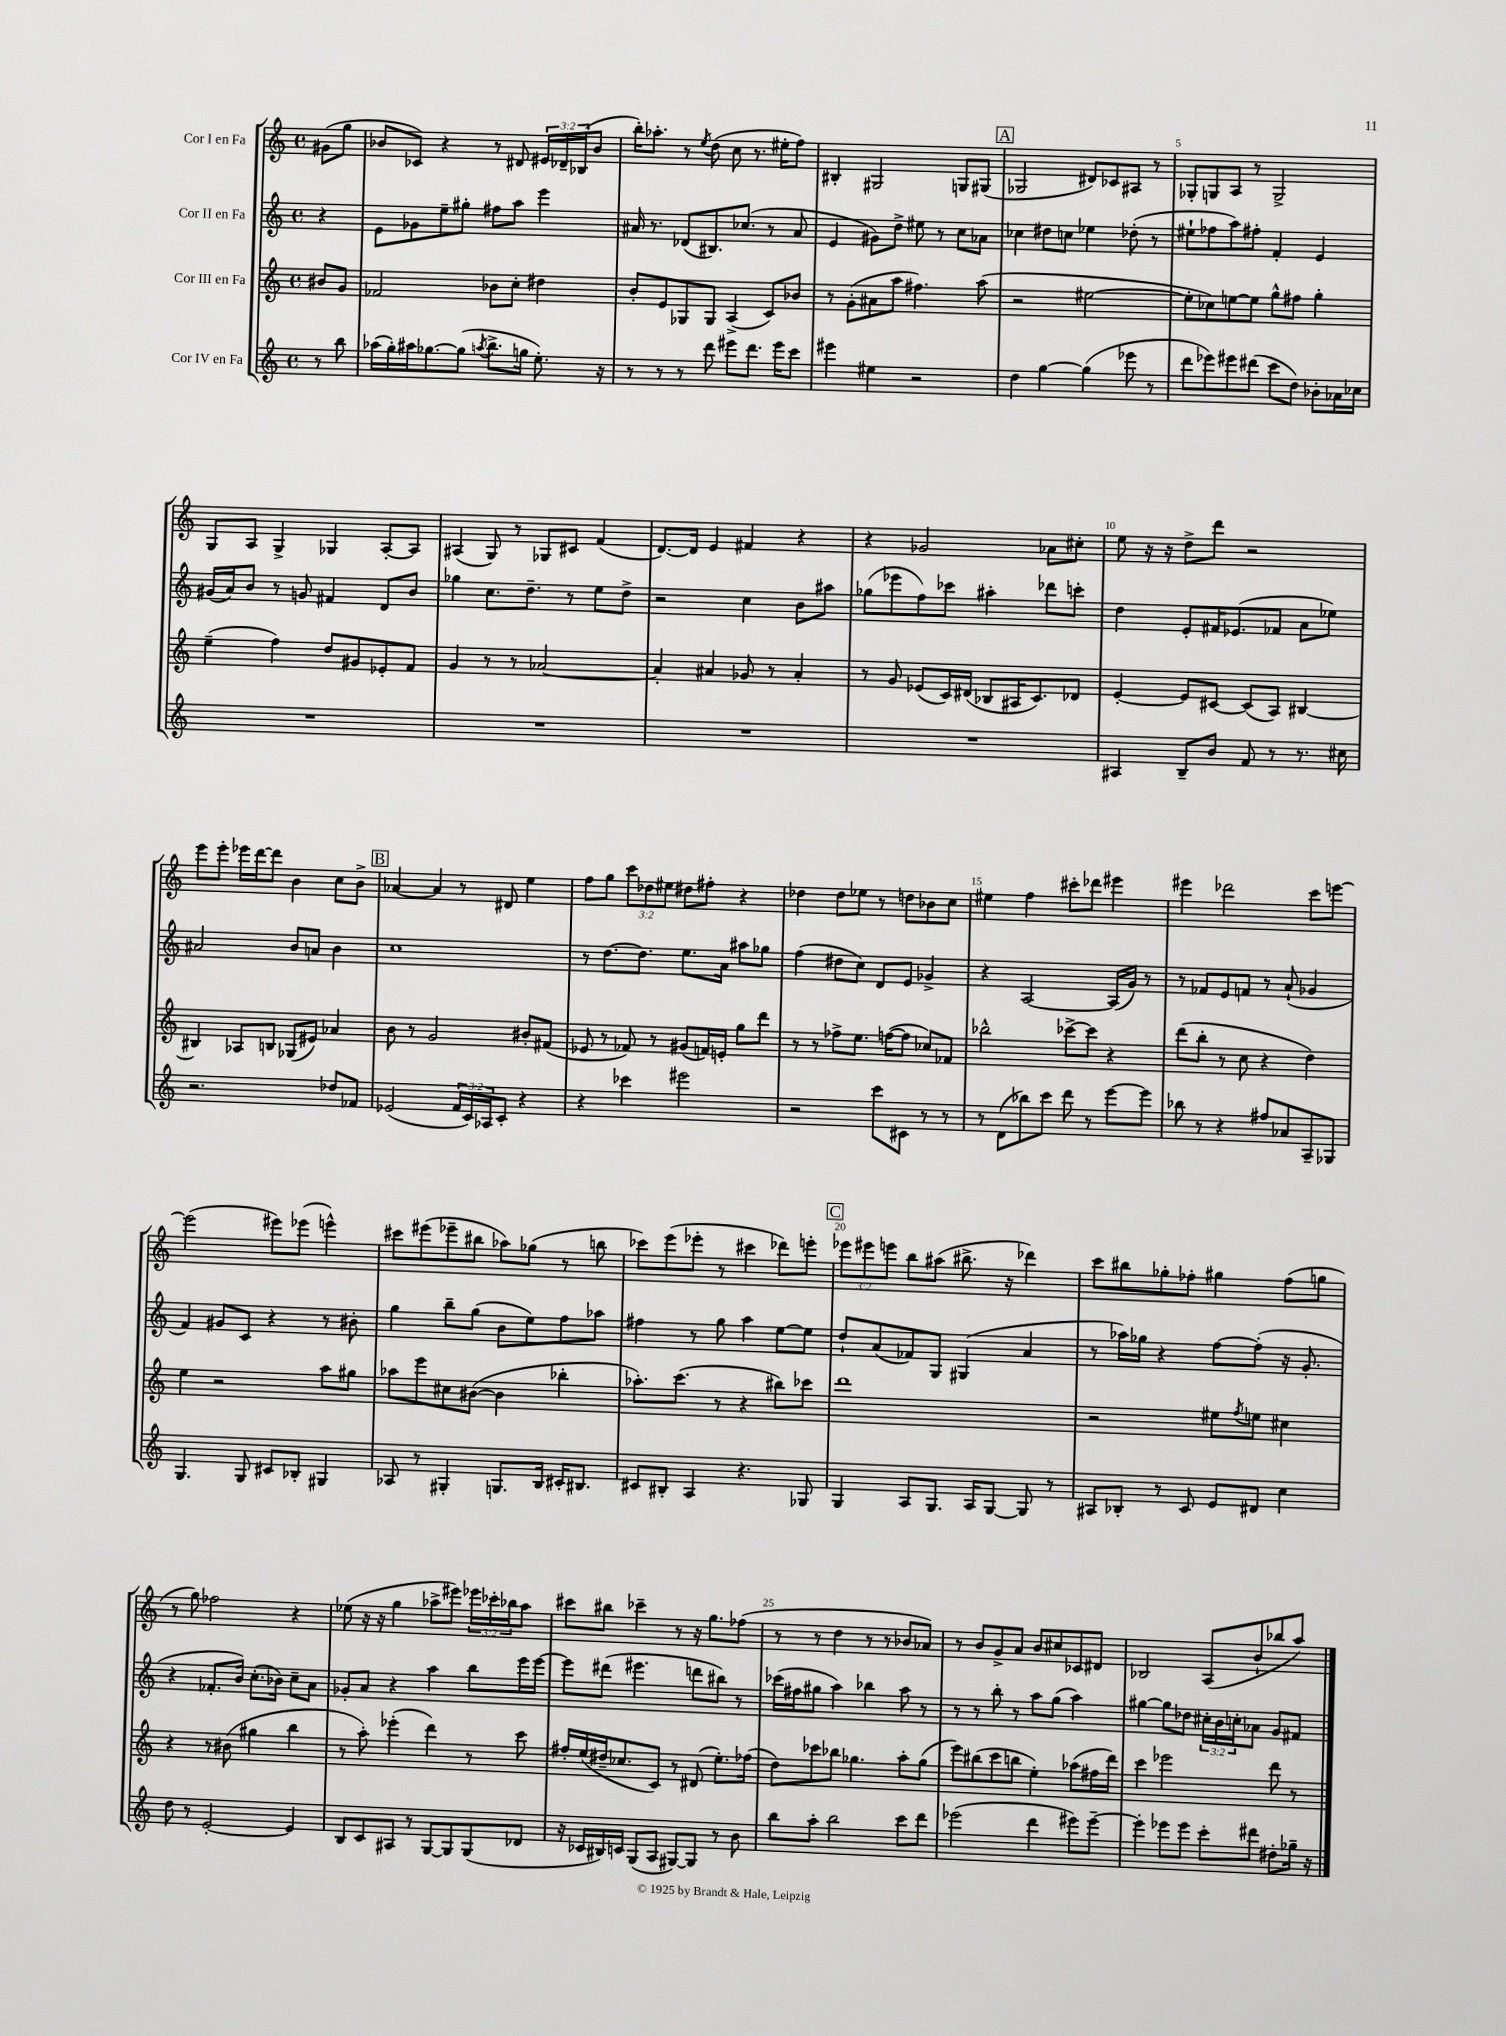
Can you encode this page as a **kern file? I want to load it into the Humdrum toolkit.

**kern	**kern	**kern	**kern
*part4	*part3	*part2	*part1
*staff4	*staff3	*staff2	*staff1
*I"Cor IV en Fa	*I"Cor III en Fa	*I"Cor II en Fa	*I"Cor I en Fa
*clefG2	*clefG2	*clefG2	*clefG2
*k[]	*k[]	*k[]	*k[]
*M4/4	*M4/4	*M4/4	*M4/4
*met(c)	*met(c)	*met(c)	*met(c)
=	=	=	=
8r	8b#X/L	4r	(8g#X\L
8bb\	8g/J	.	8gg\J
=1	=1	=1	=1
(16aa-X\LL	2f-X/	8e\L	8b-X/L
16gg'\)	.	.	.
16aa#X\J	.	8g-X\	8c-X/J)
[8.gg-X\	.	.	.
.	.	8ee~\	4r
(8gg-\J]	.	8gg#X'\J	.
8qaan/	.	.	.
8.bb^\L	8b-X\L	8ff#X\L	8r
.	8cc'\J	8aa\J	8d#X/
16ggn\Jk	.	.	.
8.ee'\)	4dd#X\	4eee\	24e#X/LL
.	.	.	24d-X~/
.	.	.	(24B-X/J
.	.	.	8b-/J
16r	.	.	.
=2	=2	=2	=2
8r	8b'/L	16a#X/	16bb'\KL)
.	.	8.r	8.aa-X'\J
8r	8e/	.	.
8r	8G-X/	(8d-X/L	8r
.	.	.	8qee/
8ddd\	8G-/J	8.B#X/)	(8dd\
8eee#X\L	(4A^/	.	8cc\
.	.	(8.cc-X/J	.
8.ddd\J	.	.	8.r
.	8c/L)	8r	.
16eee#\KL	.	.	16ee#X'\KL
8ccc\J	8b-X/J	8a#/	8ff\J)
=3	=3	=3	=3
4eee#X\	8r	4e/	4B#X'/
.	(8g'\L	.	.
4ee#X\	8a#X\	8g#X\L)	2G#X/
.	8aa\J	8dd^\J	.
2r	4.ff#X\)	8ee#X\	.
.	.	8r	.
.	.	8cc\L	8Gn/L
.	(8aa\	8a-X\J	(8G#X/J
!!LO:REH:place=s1:t=A
=4	=4	=4	=4
4dd\	2r	4cc-X\	2G-X/
[4gg\	.	8dd#X\L	.
.	.	8ccn\J	.
(4gg\]	[2ee#X\	4ee-X\	8d#X/L)
.	.	.	8c-X/
8eee-X\	.	(8dd-X'\	8A#X/J
8r	.	8r	8r
=5	=5	=5	=5
8ddd\L	8ee#'\L]	8ee#X`\L	8G-X'/L
8eee-X\)	8cc-X\)	8ff-X\	8Gn/
8eee#X\	[8een\	8aa\)	8A/J
(8ddd#X\J	8ee\J]	8ff#X'\J	8r
8ccc\L	8gg^^\L	4f'/	2G^/
8dd\J)	8ff#X\J	.	.
8b-X'\L	4gg'\	4e/	.
16a-X\L	.	.	.
16cc-X\JJ	.	.	.
!!LO:LB:g=z
=6	=6	=6	=6
1r	(4ee~\	(16g#X/LL	8G/L
.	.	16a/J)	.
.	.	8b/J	8A/J
.	4ff\)	8r	4G^/
.	.	8gn/	.
.	8dd/L	4f#X/	4G-X/
.	8g#X/	.	.
.	8e-X'/	8d/L	[8A'/L
.	8f/J	8b/J	8A/J]
=7	=7	=7	=7
1r	4g/	4gg-X\	(4A#X/
.	8r	8.cc\L	8G/)
.	8r	.	8r
.	.	8.dd~\J	.
.	[2a-X/	.	8G-X/L
.	.	8r	8c#X/J
.	.	8ee\L	(4f/
.	.	8dd^\J	.
=8	=8	=8	=8
1r	4a-'/]	2r	[8.d/L)
.	.	.	16d/Jk]
.	4a#X/	.	4e/
.	8g-X/	4cc\	4f#X/
.	8r	.	.
.	4a#'/	8b\L	4r
.	.	8aa#X\J	.
=9	=9	=9	=9
1r	8r	(8gg-X\L	4r
.	8g/	8eee-X\	.
.	(8e-X/L	8ff\)	2g-X/
.	16c/L)	8ccc-X\J	.
.	(16d#X/JJ	.	.
.	8B-X/L	4aa#X'\	.
.	16A#X/K	.	.
.	8.c/)	.	.
.	.	8ddd-X\L	8a-X\L
.	8d-X/J	8cccn'\J	8cc#X'\J
=10	=10	=10	=10
4A#X/	[4e'/	4dd\	8ee\
.	.	.	16r
.	.	.	16r
8B~/L	8e/L]	8e'/L	8dd^\L
8b/J	[8c#X/J	16f#X/K	8ddd\J
.	.	(8.e-X/	.
8f/	(8c#/L]	.	2r
8r	8A/J)	8f-X/J	.
8.r	[4B#X/	8a\L	.
.	.	8ee-X\J)	.
16cc#X\	.	.	.
!!LO:LB:g=z
=11	=11	=11	=11
2.r	4B#X/]	2a#X/	8eee\L
.	.	.	8eee'\J
.	8A-X/L	.	16eee-X\LL
.	.	.	[16ddd\J
.	8Bn/J	.	8ddd\J]
.	(8G-X/L	8b/L	4b\
.	8e#X/J)	8an/J	.
8dd-X/L	4a-X/	4b\	8cc\L
8f-X/J	.	.	8b^\J
!!LO:REH:place=s1:t=B
=12	=12	=12	=12
(2e-X/	8b\	1cc	[4a-X/
.	8r	.	.
.	2g/	.	4a-/]
24f/LL	.	.	8r
24c/)	.	.	.
24A-X/J	.	.	.
8c'/J	.	.	8d#X/
4r	8b#X'/L	.	4ee\
.	(8f#X/J	.	.
=13	=13	=13	=13
4r	8e-X/	8r	8ff\L
.	8r	[8.dd\L	8gg\J
4ccc-X\	8f-X/)	.	12ccc\L
.	.	8.dd\J]	.
.	.	.	12dd-X\
.	8r	.	.
.	.	.	12ee#X\J
2eee#X\	(8g#X/L	8.ee\L	8dd#X\L
.	16fn/L)	.	8ff#X'\J
.	16en'/JJ	16a\Jk	.
.	8gg\L	8aa#X\L	4r
.	8ddd\J	8gg-X\J	.
=14	=14	=14	=14
2r	8r	(4ff\	4dd-X\
.	8r	.	.
.	8ff-X^\L	8dd#X\L	8dd-\L
.	8.ee\J	8cc\J)	8ee-X\J
8ccc\L	.	8d/L	8r
.	([16ffn\KL	.	.
8c#X\J	8ff\J]	8e/J	8ddn\L
8r	8cc-X/L)	4g-X^/	8b-X\
8r	8f-X/J	.	8cc\J
=15	=15	=15	=15
8r	2bb-X^^\	4r	4ee#X\
(8d\L	.	.	.
8bb-X\)	.	[2A/	4ff\
8ccc\J	.	.	.
8ddd\	[8ccc-X^\L	.	8ccc#X'\L
8r	8ccc-\J]	.	8ddd-X\J
[8eee\L	4r	(16A/LL]	4eee#X\
.	.	16g/JJ)	.
8eee\J]	.	8r	.
=16	=16	=16	=16
8bb-X\	(8ddd\L	8r	4eee#X\
8r	8bb'\J	8f-X/L	.
4r	8r	8e/	2ddd-X\
.	8cc\	8fn/J	.
8ff#X/L	4r	8r	.
8a-X/	.	(8a`/	.
8A~/	4dd\)	4g-X/	8ccc\L
8G-X/J	.	.	[8eeen\J
!!LO:LB:g=z
=17	=17	=17	=17
4.G/	4ee\	4f/)	(2eee\]
.	2r	8g#X/L	.
8G/	.	8c/J	.
8c#X/L	.	4r	8eee#X\L)
8B-X'/J	.	.	(8eee-X\J
4G#X/	8aa\L	8r	4eeen^^\)
.	8gg#X\J	8b#X'\	.
=18	=18	=18	=18
8A-X/	8aa-X\L	4gg\	8ccc#X\L
8r	8eee\	.	(8eee#X\
4G#X'/	8cc#X\	8bb~\L	8eee-X~\
.	([8b#X\J	(8gg\J	8bb#X\J
8.Gn/L	4b#\]	8b\L	8aa-X\L)
.	.	8ee\)	(8gg-X\J
16B/Jk	.	.	.
16c#X'/KL	4bb-X'\	8ff\	8r
8.B#X/J	.	.	.
.	.	8aa-X\J	8bbn\
=19	=19	=19	=19
8c#X/L	8.aa-X'\L)	4ff#X\	8ccc-X\L)
8B#X'/J	.	.	(8eee\
.	(8.ccc\J	.	.
4A/	.	8r	8eee-X'\J
.	8r	8gg\	8r
4.r	4r	4aa\	4ccc#X\
.	8bb#X\L)	[8ee\L	8ddd-X\L)
8G-X/	8ccc-X\J	8ee\J]	8eeen'\J
!!LO:REH:place=s1:t=C
=20	=20	=20	=20
4G/	1ddd	8dd`/L	12eee-X\L
.	.	.	12eee#X\
.	.	(8a/	.
.	.	.	12eeen\J
8A/L	.	8f-X/)	8bb\L
8.G/J	.	8G/J	(8aa#X\J
.	.	(4G#X/	8.bb#X^\
16A/KL	.	.	.
[8G/J	.	.	.
.	.	.	16r
8G/]	.	4a/	4ddd-X\)
8r	.	.	.
=21	=21	=21	=21
8A#X/L	2r	8r	8ccc\L
8B-X'/J	.	16aa-X\LL)	8bb#X\
.	.	16gg-X\JJ	.
8r	.	4r	8gg-X'\
8c/	.	.	8ff-X'\J
8e/L	8ee#X\L	[8ff\L	4gg#X\
.	8qff/	.	.
8d#X/J	8een\J	(8ff'\J]	.
4cc\	4cc#X\	16r	(8ff-\L
.	.	8.g'/	.
.	.	.	8ggn\J
!!LO:LB:g=z
=22	=22	=22	=22
8dd\	4r	4r	8r
8r	.	.	8gg\)
[2e'/	8r	8.f-X'/L	2ff-X\
.	(8b#X\	.	.
.	.	16b/Jk)	.
.	4gg#X\	(8.cc'\L	.
.	.	16b-X\Jk)	.
4e/]	4bb\	8cc~\L	4r
.	.	8a\J	.
=23	=23	=23	=23
8B/L	8r	8g-X'/L	(8ee-X\
8c/	8aa'\)	8a/J	16r
.	.	.	16r
8A#X/J	(4eee-X'\	4r	4gg\
8r	.	.	.
[8G/L	4ddd\)	4aa\	8aa-X^\L
8G/]	.	.	8eee#X\J)
(8G/	8r	8bb\L	24eee-X\LL
.	.	.	24ccc-X'\
.	.	.	24bb-X\J
8d-X/J	8ccc\	16eee\L	8aa-\J
.	.	[16eee\JJ	.
=24	=24	=24	=24
16r	16ff#X'/LL	8eee\L]	8ccc#X\L
16c-X/LL	(16ee/	.	.
16B#X/)	16dd#X~/J	(8ddd#X\J	8bb#X\J
16cn/JJ	8.cc-X/	.	.
(8G/L	.	4.eee#X\	4ccc-X~\
8A/J	8c/J)	.	.
[8G#X/L)	8r	.	8r
8G#/J]	(8d#X/	8dddn\L	16r
.	.	.	8.gg\L
8r	8.ee'\L)	8bb#X\J)	.
8b\	.	8r	(8ff-X\J
.	(16ff-X\Jk	.	.
=25	=25	=25	=25
8bb\L	8dd\L)	(16ccc-X\LL	8r
.	.	16ff#X\J	.
8aa'\J	8ccc-X\	8gg#X\J	8r
2bb\	8bb-X\J	4aa\)	4dd\
.	4.gg-X\	.	.
.	.	4bb-X\	8r
.	.	.	8r
8ccc\L	8aa'\L	8aa\	8b-X/L
8ddd\J	(8gg-\J	8r	8a-X/J)
=26	=26	=26	=26
(2eee-X\	8eee\L)	8r	8r
.	(8bb#X\	8r	8b/L
.	8ccc\	8bb'\	8g^/
.	8bbn\J	8r	8a/J
4ddd\	4ee'\)	8aa\L	8b/L
.	.	(8gg\J	8cc#X/
8eee#X\L)	(8aa-X\L	4aa\)	8c-X/
[8eee#~\J	16ff#X\L	.	8d#X/J
.	16ddd\JJ)	.	.
=27	=27	=27	=27
4eee#'\]	4ccc\	[4gg#X\	2B-X/
8eee-X\L	2eee-X\	8gg#\L]	.
8eee-\J	.	8dd-X\J	.
8ccc'\L	.	24cc#X'\LL	(8A/L
.	.	24b\	.
.	.	24ccn'\J	.
8ddd#X\J	.	8a-X\J	8b`/
8dd#X'\L	8ddd\	8g/L	8bb-X/
16gg-X~\Jk	8r	8f#X/J	8aa/J)
16r	.	.	.
==	==	==	==
*-	*-	*-	*-
